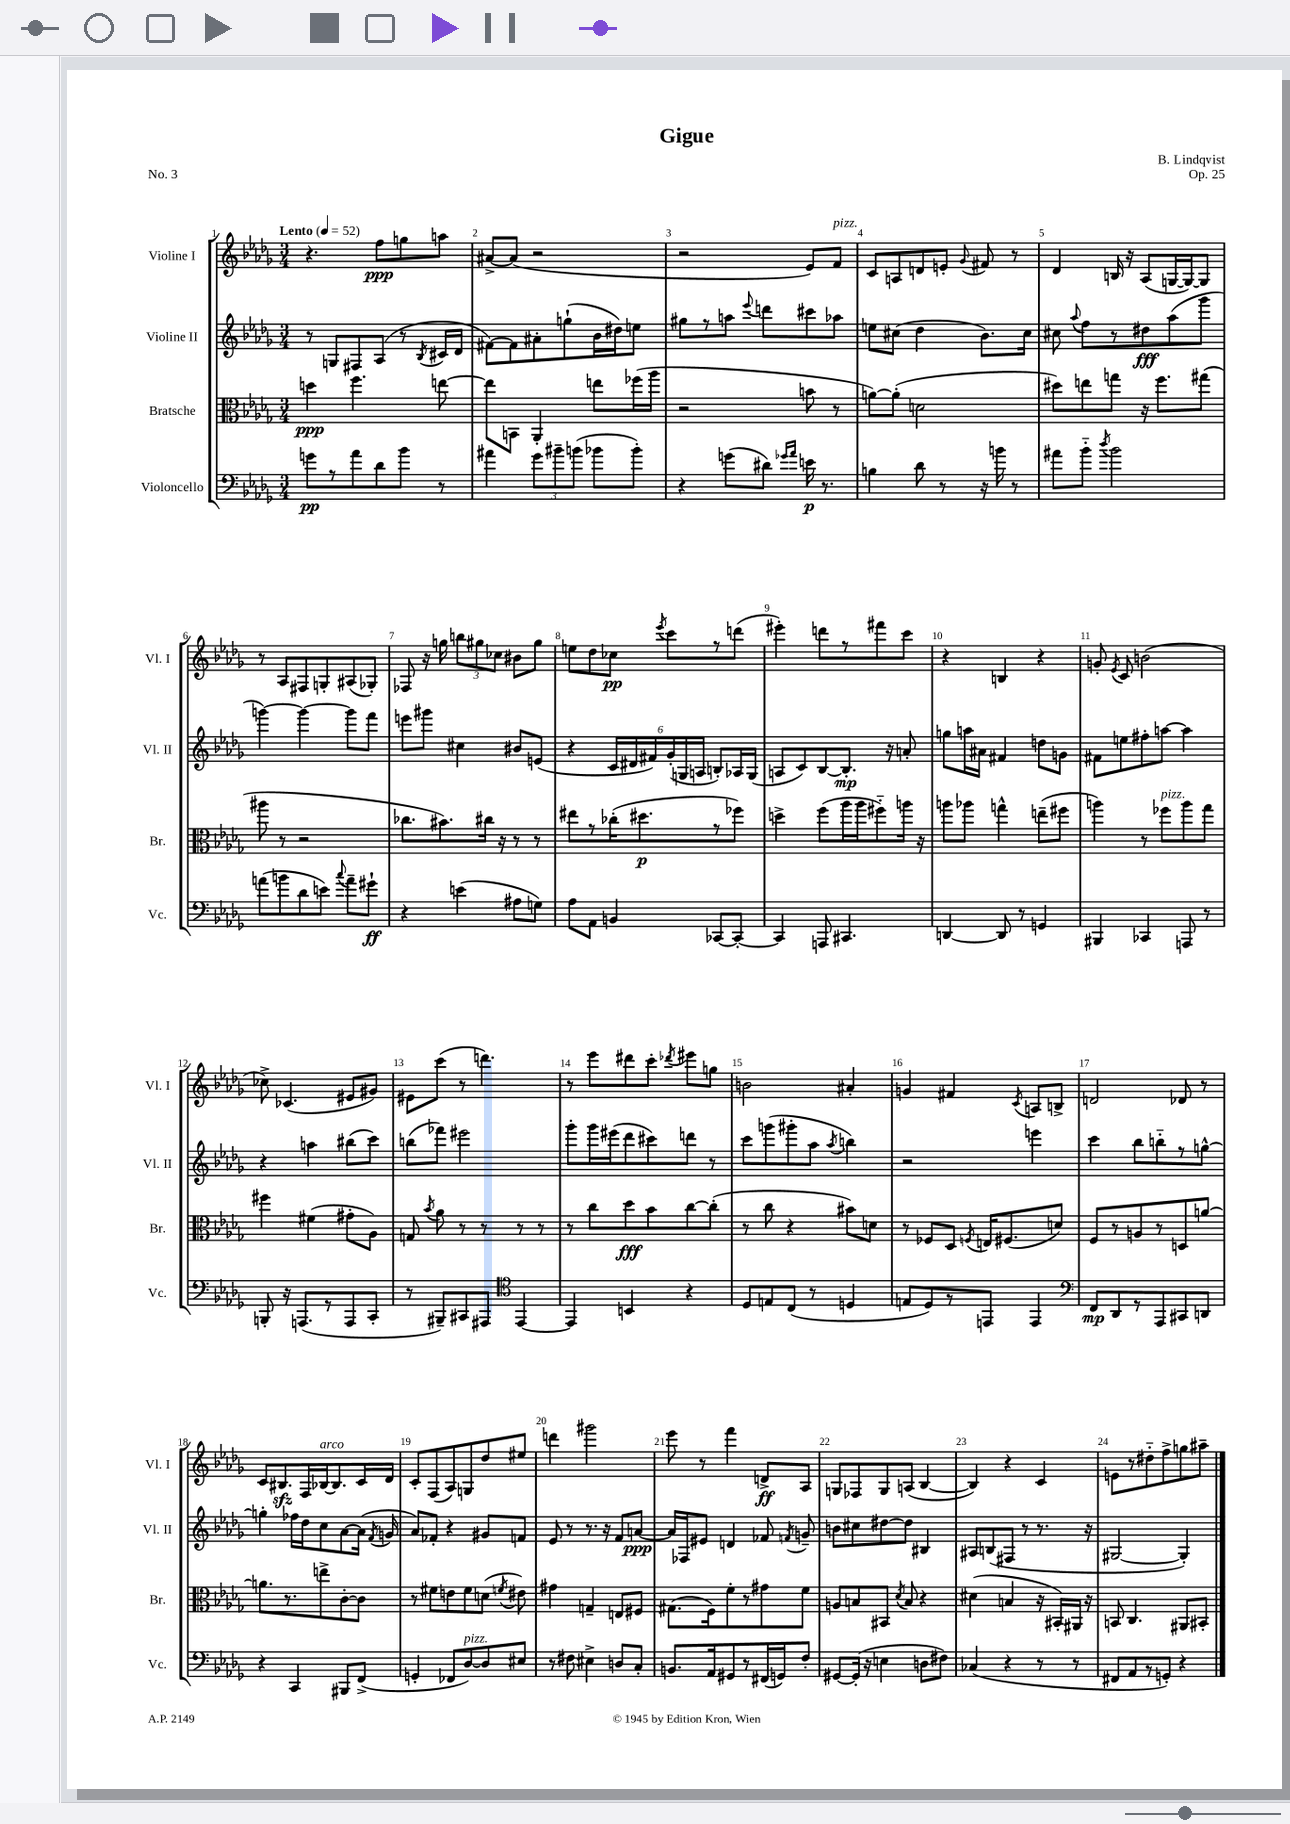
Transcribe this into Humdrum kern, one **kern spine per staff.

**kern	**dynam	**kern	**dynam	**kern	**dynam	**kern	**dynam
*part4	*part4	*part3	*part3	*part2	*part2	*part1	*part1
*staff4	*staff4	*staff3	*staff3	*staff2	*staff2	*staff1	*staff1
*I"Violoncello	*	*I"Bratsche	*	*I"Violine II	*	*I"Violine I	*
*I'Vc.	*	*I'Br.	*	*I'Vl. II	*	*I'Vl. I	*
*clefF4	*	*clefC3	*	*clefG2	*	*clefG2	*
*k[b-e-a-d-g-]	*	*k[b-e-a-d-g-]	*	*k[b-e-a-d-g-]	*	*k[b-e-a-d-g-]	*
*M3/4	*	*M3/4	*	*M3/4	*	*M3/4	*
*MM52	*	*MM52	*	*MM52	*	*MM52	*
=1	=1	=1	=1	=1	=1	=1	=1
!	!	!	!	!	!	!LO:TX:a:B:t=Lento	!
8gn\L	pp	4ddn\	ppp	8r	.	4.r	.
8r	.	.	.	8Gn/L	.	.	.
8a-\	.	4.ff\	.	8F#X/	.	.	.
8d-\	.	.	.	(8A-/J	.	8ff\L	ppp
8b-\J	.	.	.	8r	.	8ggn\	.
.	.	.	.	8qB-/	.	.	.
8r	.	[8een\	.	16c#X/LL	.	8aan\J	.
.	.	.	.	16d-/JJ	.	.	.
=2	=2	=2	=2	=2	=2	=2	=2
4a#X\	.	8ee\L]	.	[8f#X\L)	.	[8a#X^/L	.
.	.	8BBn\J	.	8f#\]	.	(8a#/J]	.
12g-\L	.	4AA-'/	.	8a#X'\	.	2r	.
12b#X~\	.	.	.	.	.	.	.
.	.	.	.	(8ggn`\	.	.	.
(12bn\J	.	.	.	.	.	.	.
8b-X\L	.	8een\L	.	16b-\L	.	.	.
.	.	.	.	16dd#X\J)	.	.	.
8b-'\J)	.	(16ff-X\L	.	8een\J	.	.	.
.	.	16aa-\JJ	.	.	.	.	.
=3	=3	=3	=3	=3	=3	=3	=3
4r	.	2r	.	8gg#X\L	.	2r	.
.	.	.	.	8r	.	.	.
(8gn\L	.	.	.	8aan\J	.	.	.
.	.	.	.	8qqeee-/	.	.	.
8d#X\J)	.	.	.	8dddn\L	.	.	.
16qqg-X/LL	.	.	.	.	.	.	.
16qqa-/JJ	.	.	.	.	.	.	.
16en\	p	8bn\	.	8ccc#X\	.	8e-/L)	.
8.r	.	.	.	.	.	.	.
!	!	!	!	!	!	!LO:TX:a:i:t=pizz.	!
.	.	8r	.	8aa-X\J	.	8f/J	.
=4	=4	=4	=4	=4	=4	=4	=4
4Bn\	.	[8an\L)	.	8een\L	.	8c/L	.
.	.	(8a'\J]	.	(8cc#X\J	.	8An/	.
8d-\	.	2dn\	.	4dd-\	.	8dn/	.
8r	.	.	.	.	.	8en'/J	.
.	.	.	.	.	.	8qqg-/	.
16r	.	.	.	8.b-\L)	.	8f#X/	.
16bn\	.	.	.	.	.	.	.
8r	.	.	.	.	.	8r	.
.	.	.	.	16cc#\Jk	.	.	.
=5	=5	=5	=5	=5	=5	=5	=5
8a#X\L	.	8dd#X\L)	.	8cc#X\	.	4d-/	.
.	.	.	.	8qqaa-/	.	.	.
8b-\J	.	8een\	.	8ff\L	.	.	.
8qdd-/	.	.	.	.	.	.	.
2b-\	.	8ggn\J	.	8r	.	16Bn/	.
.	.	.	.	.	.	16r	.
.	.	16r	.	8dd#X\	fff	(8A-/L	.
.	.	8.ff\L	.	.	.	.	.
.	.	.	.	(8aa-\	.	[16Gn/L	.
.	.	.	.	.	.	16G/J_)	.
.	.	(8gg#X\J	.	8ggg-\J	.	8G/J]	.
!!LO:LB:g=z
=6	=6	=6	=6	=6	=6	=6	=6
(8an\L	.	8aa#X\	.	[4gggn\)	.	8r	.
8bn\	.	8r	.	.	.	8A-/L	.
8d-\	.	2r	.	4ggg\_	.	8F#X/	.
8en\J)	.	.	.	.	.	8Gn'/	.
8qqcc/	.	.	.	.	.	.	.
8a~\L	.	.	.	8ggg\L]	.	(8A#X/	.
8g#X`\J	ff	.	.	8fff\J	.	8G-X'/J)	.
=7	=7	=7	=7	=7	=7	=7	=7
4r	.	8.cc-X\L	.	8eeen\L	.	8F-X/	.
.	.	.	.	8ggg#X\J	.	16r	.
.	.	8.b#X\)	.	.	.	16ggn\	.
(4en\	.	.	.	4cc#X\	.	12bbn\L	.
.	.	.	.	.	.	12gg#X\	.
.	.	16cc#X\Jk	.	.	.	.	.
.	.	.	.	.	.	12cc-X\J	.
.	.	16r	.	.	.	.	.
8A#X\L	.	8r	.	8b#X/L	.	8b#X\L	.
8Gn\J)	.	8r	.	(8en/J	.	8gg#\J	.
=8	=8	=8	=8	=8	=8	=8	=8
8A-\L	.	8ee#X\L	.	4r	.	8een\L	.
8AA-\J	.	8r	.	.	.	8dd-\	.
4BBn/	.	(16cc-X'\K	.	24c/LL	.	8cc-X\J	pp
.	.	.	.	24d#X/	.	.	.
.	.	8.dd#X\	p	.	.	.	.
.	.	.	.	24f#X/)	.	.	.
.	.	.	.	.	.	8qeee-/	.
.	.	.	.	(24g-'/	.	8ccc\L	.
.	.	.	.	24Gn/	.	.	.
.	.	.	.	24An/JJ	.	.	.
[8CC-X/L	.	8r	.	8Bn'/L)	.	8r	.
8CC-'/J_	.	8ff-X\J)	.	16A-X/L	.	(8dddn\J	.
.	.	.	.	(16G/JJ	.	.	.
=9	=9	=9	=9	=9	=9	=9	=9
4CC-/]	.	4ddn^\	.	8An/L	.	4eee#X'\)	.
.	.	.	.	8c/)	.	.	.
8AAAn/	.	(8ff\L	.	[8B-/	.	8dddn\L	.
4.CC#X/	.	16aa-\L	.	8.B-'/J]	mp	8r	.
.	.	16aa-\J	.	.	.	.	.
.	.	8ff#X\)	.	.	.	8fff#X\	.
.	.	.	.	16r	.	.	.
.	.	16aan\Jk	.	8an'/	.	8ccc\J	.
.	.	16r	.	.	.	.	.
=10	=10	=10	=10	=10	=10	=10	=10
[4DDn/	.	8aan\L	.	8ggn\L	.	4r	.
.	.	8aa-X\J	.	16aan\L	.	.	.
.	.	.	.	16a#X\JJ	.	.	.
8DD/]	.	4ggn^^\	.	4f#X/	.	4Bn/	.
8r	.	.	.	.	.	.	.
4GGn/	.	(8een~\L	.	8ddn\L	.	4r	.
.	.	8ff#X\J	.	8gn\J	.	.	.
=11	=11	=11	=11	=11	=11	=11	=11
4BBB#X/	.	4aan\)	.	8f#X\L	.	8gn'/	.
.	.	.	.	.	.	8qe-/	.
.	.	.	.	8een\	.	8c/	.
4CC-X/	.	8r	.	8ff#X'\	.	(2bn\	.
!	!	!LO:TX:a:i:t=pizz.	!	!	!	!	!
.	.	8ff-X\L	.	[8aan\J	.	.	.
8AAAn/	.	8aa\	.	4aa\]	.	.	.
8r	.	8gg-\J	.	.	.	.	.
!!LO:LB:g=z
=12	=12	=12	=12	=12	=12	=12	=12
8BBBn'/	.	4ff#X\	.	4r	.	8cc-X^\)	.
16r	.	.	.	.	.	(4.c-X/	.
(8.AAAn/L	.	.	.	.	.	.	.
.	.	(4f#X\	.	4aan\	.	.	.
8r	.	.	.	.	.	.	.
8AAA/	.	8g#X'\L	.	(8bb#X\L	.	8e#X/L	.
8CC'/J	.	8A-\J)	.	8ccc\J)	.	8g#X/J)	.
=13	=13	=13	=13	=13	=13	=13	=13
8r	.	8Gn/	.	(8bbn\L	.	8e#X\L	.
.	.	8qb-/	.	.	.	.	.
8BBB#X~/L)	.	8a-\	.	8fff-X\J)	.	(8ccc\J	.
8CC#X/	.	8r	.	2eee#X\	.	8r	.
8AAA#X/J	.	8r	.	.	.	4.dddn\)	.
*clefC4	*	*	*	*	*	*	*
[4EE-/	.	8r	.	.	.	.	.
.	.	8r	.	.	.	.	.
=14	=14	=14	=14	=14	=14	=14	=14
4EE-/]	.	8r	.	8ggg-'\L	.	8r	.
.	.	8cc\L	.	16ggg-\L	.	8eee-\L	.
.	.	.	.	(16eee#X\J	.	.	.
4BBn/	.	8dd-\	fff	8ddd-\	.	8ddd#X\	.
.	.	8b-\	.	8ccc#X\)	.	8ccc'\J	.
.	.	.	.	.	.	8qddd-X/	.
4r	.	[8cc\	.	8dddn\J	.	8eee#X\L	.
.	.	(8cc'\J]	.	8r	.	8ggn\J	.
=15	=15	=15	=15	=15	=15	=15	=15
8D-/L	.	8r	.	8ccc\L	.	2bn\	.
8En/	.	8cc\	.	(8gggn\	.	.	.
(8C/J	.	4r	.	8ggg#X'\	.	.	.
8r	.	.	.	8aa-\J	.	.	.
.	.	.	.	8qaa-/	.	.	.
4Dn/	.	8b#X\L)	.	4bbn\)	.	4a#X'/	.
.	.	8dn\J	.	.	.	.	.
=16	=16	=16	=16	=16	=16	=16	=16
8En/L	.	8r	.	2r	.	4gn/	.
8D-/)	.	8F-X/L	.	.	.	.	.
8r	.	8D-/J	.	.	.	4f#X/	.
.	.	8qFn/	.	.	.	.	.
8EEn/J	.	16En/KL	.	.	.	.	.
.	.	(8.F#X/	.	.	.	.	.
.	.	.	.	.	.	8qc/	.
4EE/	.	.	.	4eeen\	.	8An/L	.
.	.	8dn/J)	.	.	.	8Bn^/J	.
=17	=17	=17	=17	=17	=17	=17	=17
*clefF4	*	*	*	*	*	*	*
8FF/L	mp	8F/L	.	4ccc\	.	2dn/	.
8DD-/	.	8r	.	.	.	.	.
8r	.	8An/	.	8bb-\L	.	.	.
8AAA-/	.	8r	.	8bbn\	.	.	.
8CC#X/	.	8Dn/	.	8r	.	8d-X/	.
8DDn/J	.	[8an/J	.	[8ggn^^\J	.	8r	.
!!LO:LB:g=z
=18	=18	=18	=18	=18	=18	=18	=18
4r	.	8.an\L]	.	4ggn'\]	.	8c/L	.
.	.	.	.	.	.	8.B#Xzz/	.
.	.	8.r	.	.	.	.	.
4CC/	.	.	.	16ff-X\LL	.	.	.
.	.	.	.	16dd-\J	.	16F/L	.
!	!	!	!	!	!	!LO:TX:a:i:t=arco	!
.	.	8een^\	.	8cc\	.	[16B-X/J	.
.	.	.	.	.	.	8.B-/]	.
8BBB#X/L	.	[8c'\	.	[8a-\	.	.	.
(8FF^/J	.	8c\J]	.	(16a-\Jk]	.	16c/L	.
.	.	.	.	8qf/	.	.	.
.	.	.	.	16gn/	.	16d-/JJ	.
=19	=19	=19	=19	=19	=19	=19	=19
4GGn'/	.	8r	.	8a-/L)	.	8c'/L	.
.	.	8f#X\L	.	8f-X'/J	.	(8F/	.
8FF-X/L	.	8en\	.	4r	.	8A-/)	.
!LO:TX:a:i:t=pizz.	!	!	!	!	!	!	!
[8D-/)	.	8f#\	.	.	.	8Gn/	.
8D-/]	.	(8dn\J	.	8g#X/L	.	8dd-/	.
.	.	8qfn/	.	.	.	.	.
8E#X/J	.	8e#X\)	.	8fn/J	.	8ee#X/J	.
=20	=20	=20	=20	=20	=20	=20	=20
8r	.	4g#X\	.	8e-/	.	4dddn\	.
8F#X\	.	.	.	8r	.	.	.
4E#X^\	.	4Gn~/	.	8.r	.	2ggg#X\	.
.	.	.	.	16r	.	.	.
8Dn/L	.	8En/L	.	8f/L	.	.	.
8C'/J	.	8F#X/J	.	[8an/J	ppp	.	.
=21	=21	=21	=21	=21	=21	=21	=21
8.BBn/L	.	(8.G#X\L	.	16a/LL]	.	8eee-\	.
.	.	.	.	16F-X/J	.	.	.
.	.	.	.	8e#X/J	.	8r	.
16AA-/k	.	16F\k)	.	.	.	.	.
8GG#X/	.	8f'\	.	4dn/	.	4fff\	.
8r	.	8r	.	.	.	.	.
(16FF#X/L	.	8g#X\	.	8f-X/	.	8dn^/L	ff
16GGn/J)	.	.	.	.	.	.	.
.	.	.	.	8qfn/	.	.	.
8F'/J	.	8f\J	.	8gn~/	.	8A-/J	.
=22	=22	=22	=22	=22	=22	=22	=22
[8GG#X/L	.	8An/L	.	8bn\L	.	8Gn/L	.
(16GG#'/Jk]	.	8Bn/	.	8cc#X\	.	8F-X/	.
16r	.	.	.	.	.	.	.
4En\	.	8BB#X/J	.	[8dd#X\	.	8G/	.
.	.	8qd-/	.	.	.	.	.
.	.	8B/	.	8dd#\J]	.	(8An/J	.
8Dn\L	.	4r	.	4B#X/	.	[4B-/	.
8F#X\J)	.	.	.	.	.	.	.
=23	=23	=23	=23	=23	=23	=23	=23
(4C-X/	.	(4d#X\	.	8A#X/L	.	4B-/])	.
.	.	.	.	(8Bn/	.	.	.
4r	.	4Bn/	.	8F#X/J	.	4r	.
.	.	.	.	8r	.	.	.
8r	.	16r	.	8.r	.	4c/	.
.	.	16BB#X'/LL)	.	.	.	.	.
8r	.	16AA#X/JJ	.	.	.	.	.
.	.	16r	.	16r	.	.	.
=24	=24	=24	=24	=24	=24	=24	=24
8FF#X/L	.	8BBn/	.	[2G#X/	.	8en\L	.
8AA-/	.	4.C/	.	.	.	8r	.
8r	.	.	.	.	.	8dd#X\	.
8GGn'/J)	.	.	.	.	.	8ff^\	.
4r	.	8AA#X/L	.	4G#'/])	.	8ggn\	.
.	.	8BB#X'/J	.	.	.	8aa#X~\J	.
==	==	==	==	==	==	==	==
*-	*-	*-	*-	*-	*-	*-	*-
